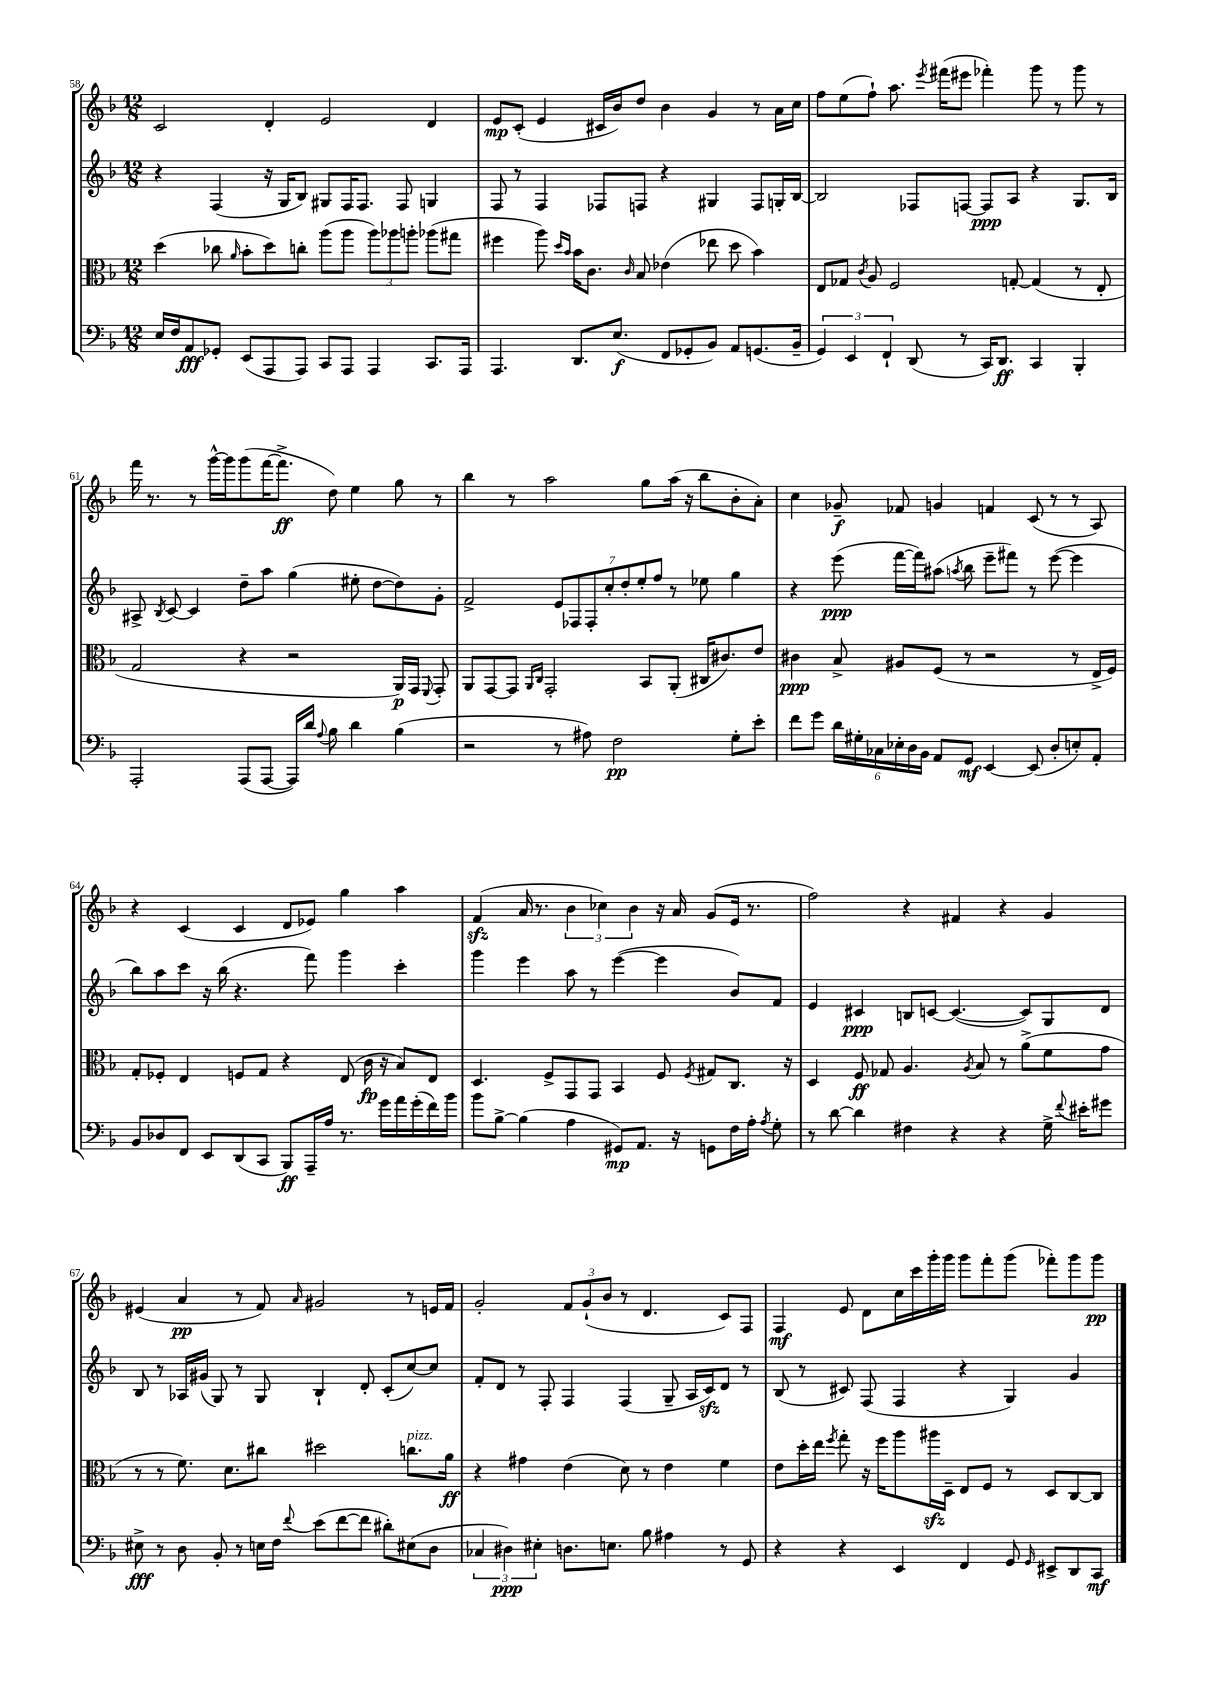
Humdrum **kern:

**kern	**kern	**kern	**kern
*staff4	*staff3	*staff2	*staff1
*clefF4	*clefC3	*clefG2	*clefG2
*k[b-]	*k[b-]	*k[b-]	*k[b-]
*M12/8	*M12/8	*M12/8	*M12/8
16E	(4dd	4r	2c
16F	.	.	.
8AA	.	.	.
8GG-'	8cc-	(4F	.
.	16qqa	.	.
(8EE	8b-'	.	.
8AAA	8dd)	16r	4d'
.	.	16G	.
8AAA)	8cc'	8B-)	.
8CC	(8aa	8G#	2e
8AAA	8aa	16F	.
.	.	8.F	.
4AAA	12aa)	.	.
.	12aa-	.	.
.	.	8F	.
.	12aa'	.	.
8.CC	(8aa-	4G	4d
.	8gg#	.	.
16AAA	.	.	.
=	=	=	=
4.AAA	4ff#	8F	8e
.	.	8r	(8c'
.	8aa)	4F	4e
.	16qqdd	.	.
.	16qqb-	.	.
8.DD	16b-	.	.
.	8.c	.	.
.	.	8F-	16c#
(8.E	.	.	16b-)
.	16qqc	.	.
.	8B-	8F	8dd
8FF	(4e-	4r	4b-
8GG-'	.	.	.
8BB-)	8ee-	4G#	4g
8AA	8dd	.	.
(8.GG	4b-)	8F	8r
.	.	16G'	16a
16BB-~	.	[16B-	16cc
=	=	=	=
6GG)	8E	2B-]	8ff
.	8G-	.	(8ee
6EE	.	.	.
.	8qc	.	.
.	8A	.	8ff`)
6FF`	.	.	.
.	2F	.	8.aa
(8DD	.	8F-	.
.	.	.	8qeee
.	.	.	(16fff#
8r	.	[8F	8eee#
16CC)	.	8F]	4fff-')
8.DD	.	.	.
.	[8G'	8A	.
4CC	(4G]	4r	8ggg
.	.	.	8r
4BBB-'	8r	8.G	8ggg
.	8E'	.	8r
.	.	16B-	.
=	=	=	=
2AAA'	2G	8A#^	16fff
.	.	.	8.r
.	.	8qB-	.
.	.	[8c	.
.	.	4c]	8r
.	.	.	[16ggg^^
.	.	.	16ggg]
(8AAA	4r	8dd~	(8ggg
[8AAA	.	8aa	[16fff
.	.	.	8.fff^]
16AAA])	2r	(4gg	.
16d	.	.	.
8qqA	.	.	.
8B-	.	.	8dd)
4d	.	8ee#'	4ee
.	.	[8dd	.
(4B-	16AA)	8dd])	8gg
.	16GG	.	.
.	8qqFF	.	.
.	8GG'	8g'	8r
=	=	=	=
2r	8AA	2f^	4bb-
.	[8GG	.	.
.	8GG]	.	8r
.	16qqAA	.	.
.	16qqC	.	.
.	2GG'	.	2aa
8r	.	14e	.
.	.	14F-	.
8A#)	.	.	.
.	.	14F-'	.
.	.	14cc'	.
2F	.	.	.
.	.	14dd'	.
.	.	14ee'	.
.	8BB-	.	8gg
.	.	14ff	.
.	(8AA'	8r	(16aa
.	.	.	16r
.	16C#	8ee-	8bb-
.	8.c#)	.	.
8G'	.	4gg	8b-'
8e'	8e	.	8a')
=	=	=	=
8f	4c#	4r	4cc
8g	.	.	.
24d	8B-^	(8eee	8g-~
24G#'	.	.	.
24C-	.	.	.
24E-'	8A#	[16fff	8f-
24D	.	.	.
.	.	16fff])	.
24BB-	.	.	.
8AA	(8F	(8aa#	4g
.	.	8qaa	.
8GG	8r	8bb-	.
[4EE	2r	8eee~	4f
.	.	8fff#)	.
(8EE]	.	8r	(8c
8D'	.	([8eee	8r
8E')	8r	4eee]	8r
8AA'	16E^	.	8A)
.	16F)	.	.
=	=	=	=
8BB-	8G'	8bb-)	4r
8D-	8F-'	8aa	.
8FF	4E	8ccc	(4c
8EE	.	16r	.
.	.	(16bb-	.
(8DD	8F	4.r	4c
8CC	8G	.	.
8BBB-)	4r	.	8d
16AAA~	.	8fff)	8e-)
16A	.	.	.
8.r	(8E	4ggg	4gg
.	16c	.	.
16g	16r	.	.
16a	8B-)	4ccc'	4aa
(16g'	.	.	.
16f)	8E	.	.
16b-	.	.	.
=	=	=	=
8b-	4.D	4ggg	(4f
[8B-^	.	.	.
(4B-]	.	4eee	16a
.	.	.	8.r
.	8F^	.	.
4A	8GG	8aa	6b-
.	8GG	8r	.
.	.	.	6cc-)
8GG#)	4BB-	([4eee	.
.	.	.	6b-
8.AA	.	.	.
.	8F	4eee]	16r
16r	.	.	16a
.	8qF	.	.
8GG	8G#	.	(8g
16F	8.C	8b-)	16e
16A'	.	.	8.r
8qA	.	.	.
8G'	.	8f	.
.	16r	.	.
=	=	=	=
8r	4D	4e	2ff)
[8d	.	.	.
4d]	8F	4c#	.
.	8G-	.	.
4F#	4.A	8B	4r
.	.	[8c	.
4r	.	(4.c_	4f#
.	8qA	.	.
.	8B-	.	.
4r	8r	.	4r
.	(8a^	8c])	.
16G^	8f	8G	4g
8qqf	.	.	.
16e#'	.	.	.
8g#	8g	8d	.
=	=	=	=
8E#^	8r	8B-	(4e#
8r	8r	8r	.
8D	8.f)	16A-	4a
.	.	(16g#	.
8BB-'	.	8G)	.
.	8.d	.	.
8r	.	8r	8r
16E	8cc#	8G	8f)
16F	.	.	.
8qqf	.	.	16qqa
(8e	2dd#	4B-`	2g#
[8f	.	.	.
8f]	.	8d'	.
8d#')	.	(8c'	.
(8E#	8.cc	[8cc)	8r
8D	.	8cc]	16e
.	16a	.	16f
=	=	=	=
6C-	4r	8f'	2g'
.	.	8d	.
6D#)	.	.	.
.	4g#	8r	.
6E#'	.	.	.
.	.	8F'	.
8.D	(4e	4F	12f
.	.	.	(12g`
.	.	.	12b-
8.E	.	.	.
.	8d)	(4F	8r
8B-	8r	.	4.d
4A#	4e	8G~	.
.	.	16A	.
.	.	16c)	.
8r	4f	8d	8c)
8GG	.	8r	8F
=	=	=	=
4r	8e	(8B-	4F
.	16dd'	8r	.
.	16ee	.	.
.	8qff	.	.
4r	8gg'	8c#)	8e
.	16r	(8F	8d
.	16ff	.	.
4EE	8aa	4F	16cc
.	.	.	16ccc
.	16aa#	.	16ggg'
.	16D~	.	16ggg
4FF	8E	4r	8ggg
.	8F	.	8fff'
8GG	8r	4G)	(8ggg
16qqGG	.	.	.
8EE#^	8D	.	8fff-')
8DD	[8C	4g	8ggg
8CC	8C]	.	8ggg
==	==	==	==
*-	*-	*-	*-
